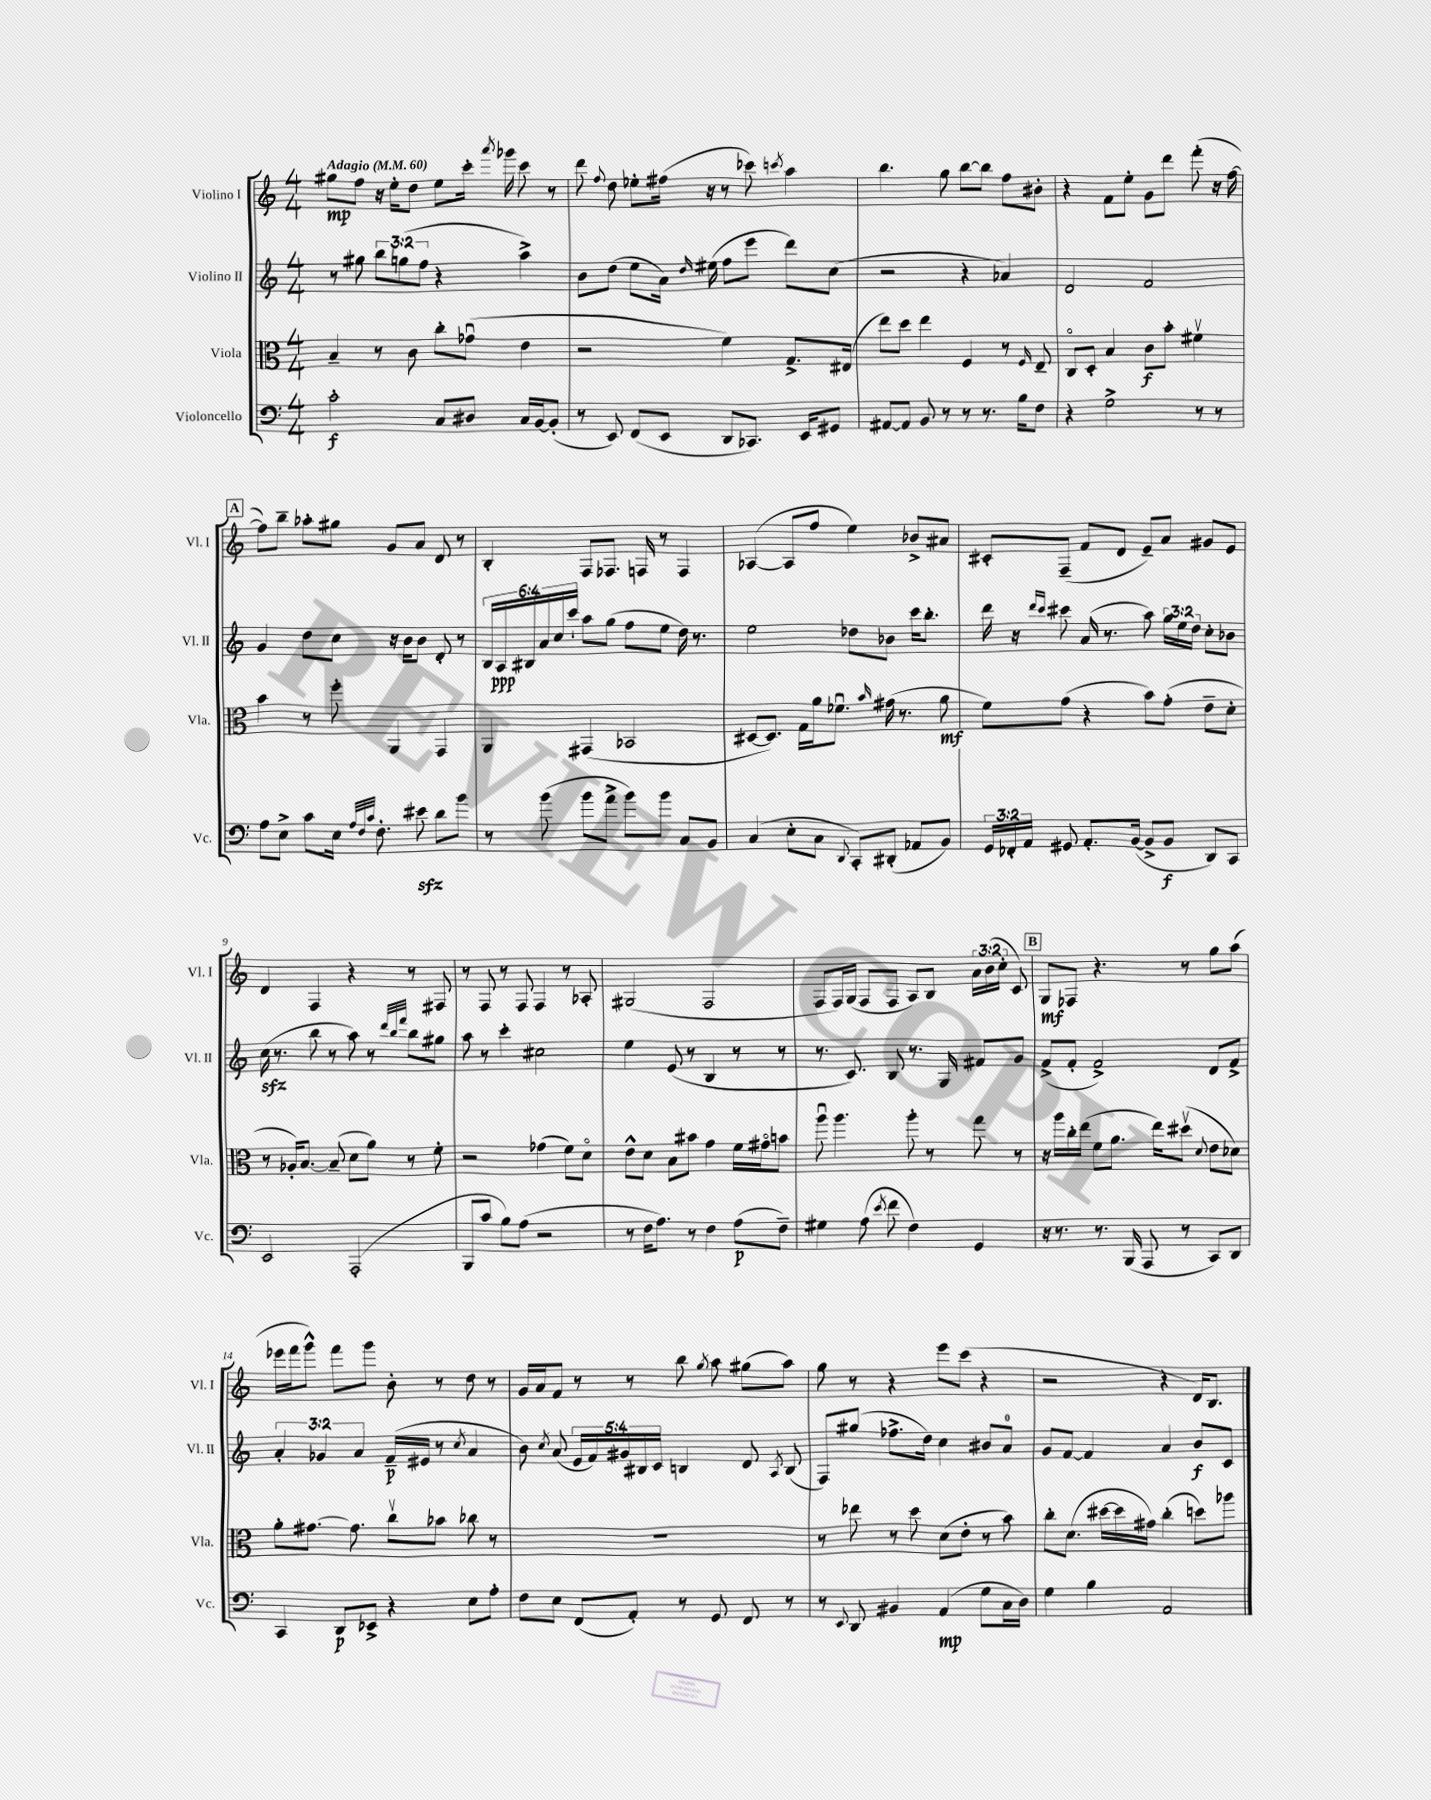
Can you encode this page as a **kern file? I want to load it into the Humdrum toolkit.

**kern	**kern	**kern	**kern
*staff4	*staff3	*staff2	*staff1
*clefF4	*clefC3	*clefG2	*clefG2
*k[]	*k[]	*k[]	*k[]
*M4/4	*M4/4	*M4/4	*M4/4
*MM60	*MM60	*MM60	*MM60
2c'	4B~	8r	8gg#
.	.	8gg#	8ff
.	8r	12bb	16r
.	.	.	16ee'
.	.	(12gg	.
.	8c	.	8dd
.	.	12ff	.
8C	8cc'	4r	8ee
8D#	(8g-u	.	16ccc'
.	.	.	8qaaa
.	.	.	16ggg-
16C	4e	4aa^)	8ccc
[16BB	.	.	.
(8BB']	.	.	8r
=	=	=	=
8r	2r	8b	8ddd
.	.	.	8qqff
8EE)	.	(8dd	8dd
(8FF	.	8ee	8ee-'
8EE	.	16a)	(16ff#
.	.	16qqdd	.
.	.	(16ee#	16r
8DD	4f)	8ff	8r
8.CC-)	.	8eee	8ccc-)
.	.	.	8qccc
.	8.G^	8ddd)	4aa
16EE	.	.	.
8GG#	.	(8cc	.
.	(16E#	.	.
=	=	=	=
[8AA#	8ee)	2r	4.bb
8AA#]	8dd	.	.
8BB	4ee	.	.
8r	.	.	8gg
8r	4F	4r	[8bb
8.r	.	.	8bb]
.	8r	4a-)	8ff
16B	.	.	.
.	16qqF	.	.
8F	8E~	.	8b#'
=	=	=	=
4r	8Co	2d	4r
.	8D'	.	.
2G^	4B	.	8f
.	.	.	8ee'
.	8c	2f	8g
.	8b'	.	8ddd
8r	4f#v	.	(8fff'
8r	.	.	16r
.	.	.	[16ff
=	=	=	=
8A	4b	4g	8ff])
8E^	.	.	8bb~
8c	8r	8dd	8aa-'
16E	8ff'	8cc	8gg#
32qqA	.	.	.
32qqF	.	.	.
32qqc	.	.	.
8.F'	.	.	.
.	4AA	16r	8g
.	.	16b	.
8e#	.	8b	8a
8d	4GG	8d'	8d
8b	.	8r	8r
=	=	=	=
8r	4AA	24B	4B'
.	.	24A	.
.	.	24B#	.
(8b	.	24a	.
.	.	24cc	.
.	.	24ccc`	.
8b	(4GG#	8aa	8F
8a^	.	(8gg	8.F-
8b)	2BB-	8ff	.
.	.	.	16F
8b	.	8ee	8r
8C	.	16dd)	4F
.	.	8.r	.
8BB	.	.	.
=	=	=	=
(4C	[8D#	2ee	([4A-
.	8.D#])	.	.
8E'	.	.	8A-]
.	16G	.	.
8C	16a	.	8ff
.	8.f-u	.	.
8qqDD	.	.	.
8CC')	.	8dd-	4ee)
.	16qqb	.	.
(8DD#'	(16g#	8b-	.
.	8.r	.	.
8AA-	.	16ccc	8b-^
.	.	8.bb'	.
8BB)	8a	.	8a#
=	=	=	=
24GG	8f)	16ddd	8c#'
24FF-'	.	.	.
.	.	16r	.
24AA	.	.	.
.	.	16qqddd	.
.	.	16qqccc	.
8GG#	(8g	8ccc#	(8F~
8.AA'	4r	(16a	8f
.	.	8.r	.
.	.	.	8d
([16BB	.	.	.
8BB^]	8b)	8aa)	8e~)
8BB	(8g'	24gg	8a
.	.	24ee	.
.	.	24dd	.
8DD)	8e~	8cc'	8g#
8CC	8d'	8b-	8e
=	=	=	=
2EE	8r	(16cc	4d
.	.	8.r	.
.	16A-')	.	.
.	[8.B	.	.
.	.	8bb	4F
.	(8B~]	8r	.
(2AAA'	8d	8aa)	4r
.	8a)	8r	.
.	.	32qqddd	.
.	.	32qqbb	.
.	.	32qqfff	.
.	8r	8bb	8r
.	8f'	8gg#	8F#
=	=	=	=
8BBB	2r	8aa	8r
8c	.	8r	8F
8B)	.	4ccc'	8r
(8A	.	.	8F
2r	(4g-	2cc#	4F
.	8f)	.	8r
.	8do	.	8A-'
=	=	=	=
8r	8e^^	4ee	(2G#
16F	8d	.	.
8.A)	.	.	.
.	8B	(8e	.
8r	8b#	8r	.
4F	4g	4B	2F
(8A	16f	8r	.
.	16g#o	.	.
8F~)	8b	8r	.
=	=	=	=
4G#	8aau	8.r	8F
.	4.aa	.	16F)
.	.	8.c)	(16G
(8A	.	.	8F
8qe	.	.	.
8f	.	8B	8F
4F)	8aa'	8.r	8A)
.	8r	.	8B
.	.	16G	.
4GG	8gg	8f#	24a
.	.	.	(24b
.	.	.	24cc'
.	8r	8g	8c)
=	=	=	=
16r	16r	(8f^	8G
8.r	16aa	.	.
.	16cc'	8f'	8F-
.	(16ee	.	.
8.r	8f	2f^)	4.r
.	8.a	.	.
(16BBB	.	.	.
8AAA	.	.	.
.	16ee)	.	.
8r	(8dd#v	.	8r
.	8qqd	.	.
8CC)	8e	8d	8gg
8DD	8d-)	8f^	(8aa
=	=	=	=
4CC	8a'	6a'	16eee-
.	.	.	16fff
.	[8.g#	.	8ggg^^)
.	.	6g-	.
8DD	.	.	8fff
.	8.g#]	.	.
.	.	6a	.
8EE-^	.	.	8ggg
4r	8ccv	(16f~	8b'
.	.	16e#	.
.	8b-	8r	8r
.	.	8qcc	.
8E	8cc-	4a	8dd
8A'	8r	.	8r
=	=	=	=
8F	1r	8b)	16g
.	.	.	16a
.	.	8qcc	.
8E	.	(8a	8f
(8FF	.	20e	8r
.	.	20f)	.
.	.	20g#	.
8AA')	.	.	8r
.	.	20B#	.
.	.	20c	.
8r	.	4B	8bb
.	.	.	8qgg
8GG	.	.	8aa
8FF	.	8d	(8gg#
.	.	8qA	.
8r	.	(8B	8aa)
=	=	=	=
8r	8r	8F)	8gg
8qqEE	.	.	.
8DD	8ee-	(8gg#	8r
4BB#	8r	8.ff-^	4r
.	8dd	.	.
.	.	16dd)	.
(4AA	(8d	4cc	8eee
.	8e'	.	(8ccc
8G	8r	8b#	4r
16C	8b)	8a	.
16D)	.	.	.
=	=	=	=
4G	8cc'	8g	2r
.	(8.d	[8f	.
4B	.	4f]	.
.	[16dd#	.	.
.	16dd#]	.	.
.	16g#)	.	.
2AA	(4cc'	4a	4r
.	8dd)	8b	16d)
.	.	.	8.B
.	8aa-	8c	.
==	==	==	==
*-	*-	*-	*-
